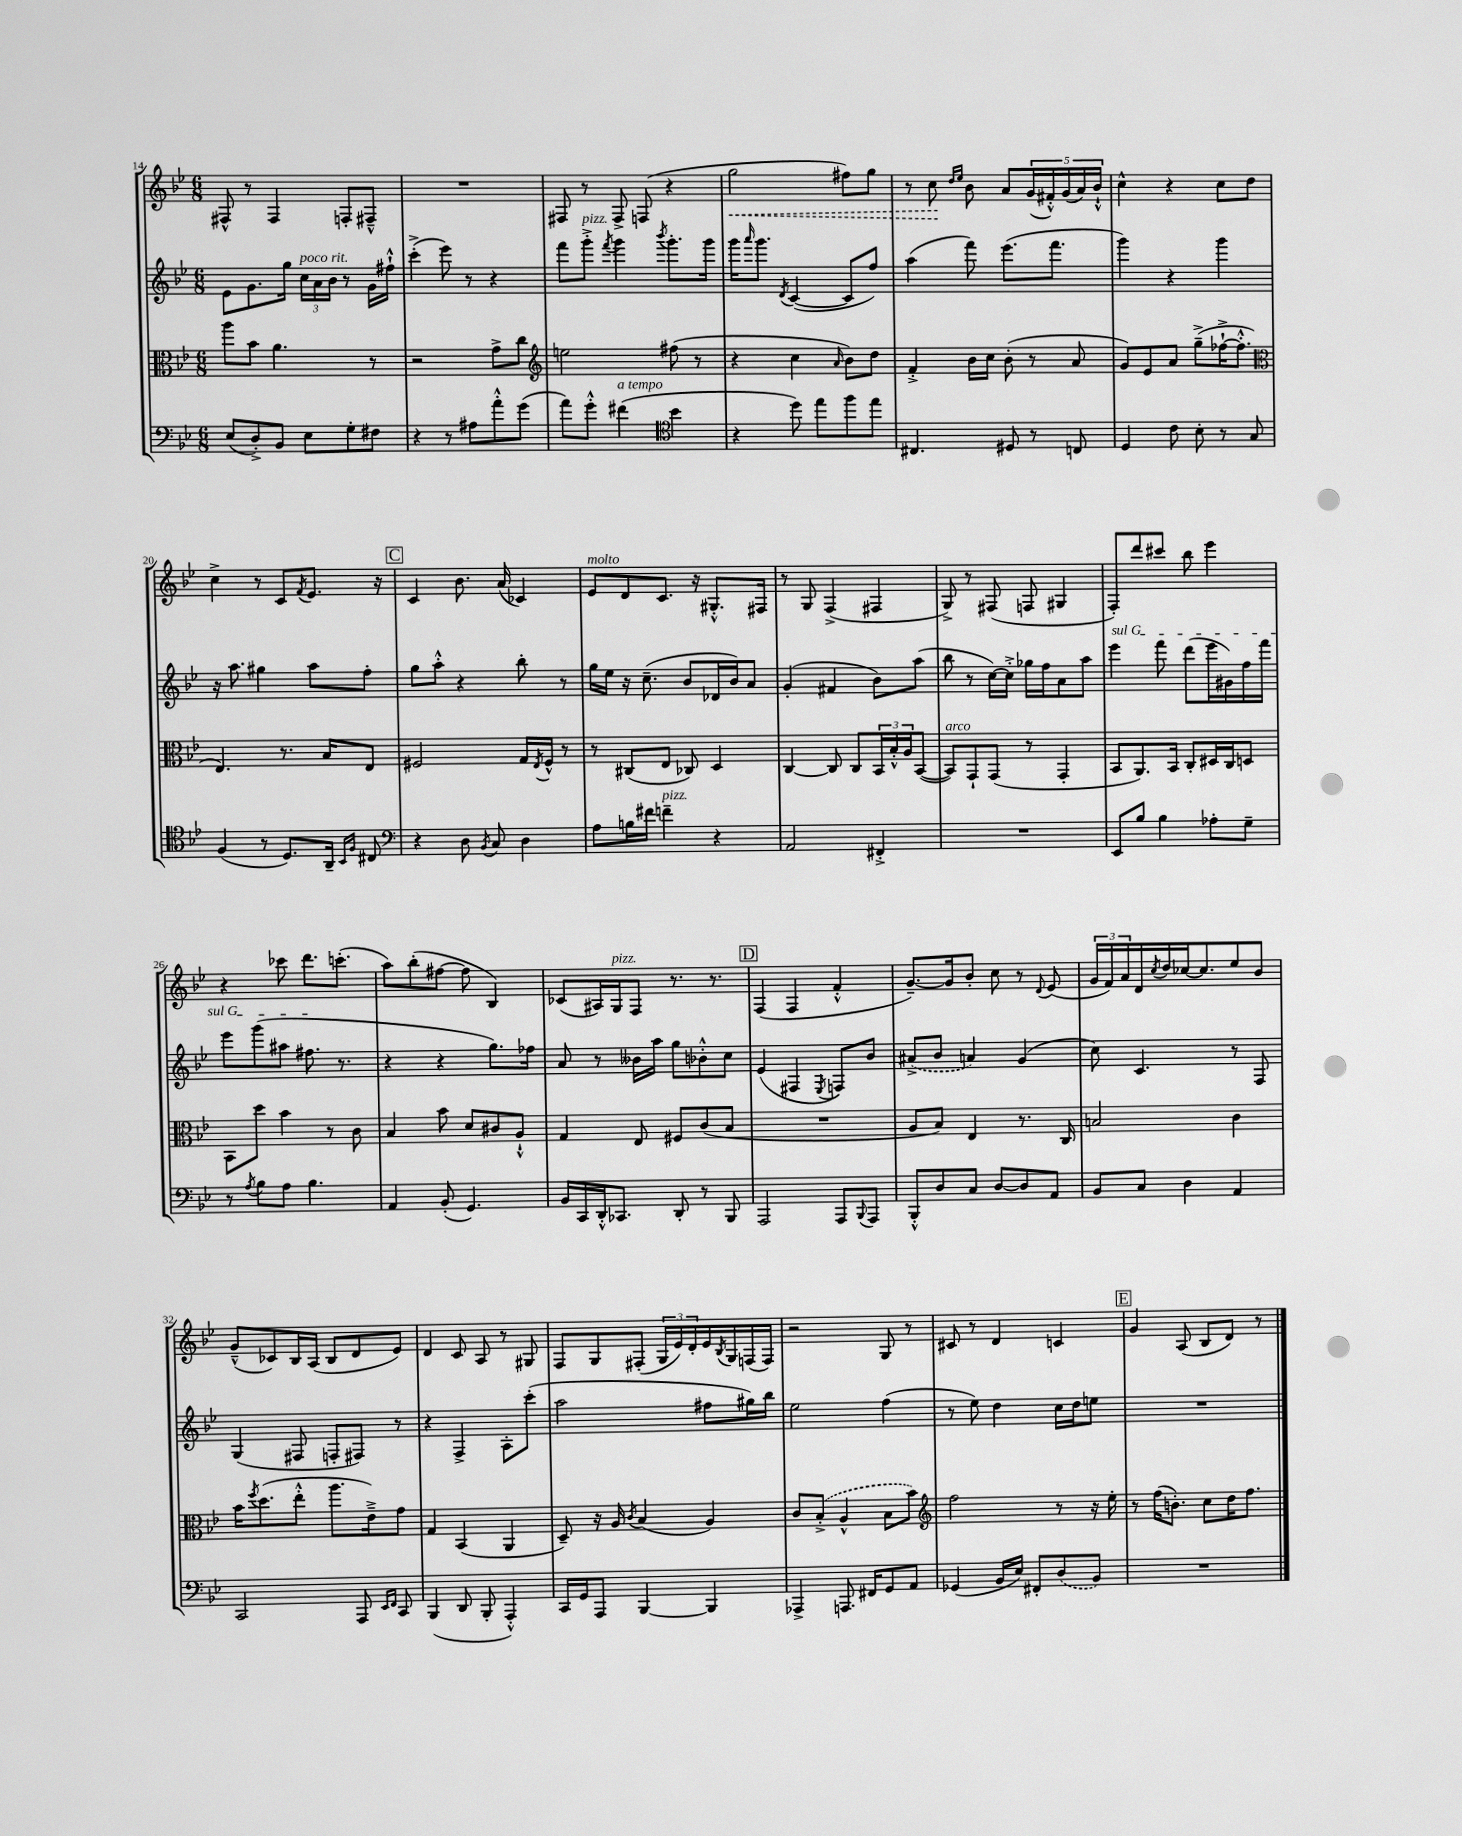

**kern	**kern	**kern	**kern	**dynam
*part4	*part3	*part2	*part1	*part1
*staff4	*staff3	*staff2	*staff1	*staff1
*clefF4	*clefC3	*clefG2	*clefG2	*
*k[b-e-]	*k[b-e-]	*k[b-e-]	*k[b-e-]	*
*M6/8	*M6/8	*M6/8	*M6/8	*
=14	=14	=14	=14	=14
(8E-/L	8aa\L	8e-\L	8F#X^^/	.
8D'^/)	8b-\J	8.g\	8r	.
8BB-/J	4.a\	.	4F#/	.
.	.	16gg\Jk	.	.
!	!	!LO:TX:a:i:t=poco rit.	!	!
8E-\L	.	24cc\LL	.	.
.	.	24a\	.	.
.	.	24b-\JJ	.	.
8G'\	.	8r	8Fn'/L	.
8F#X\J	8r	16g\LL	8F#X~^^/J	.
.	.	16ff#X`^^\JJ	.	.
=15	=15	=15	=15	=15
4r	2r	(4ccc'^\	2.r	.
8r	.	8eee-\)	.	.
8A#X\L	.	8r	.	.
8a'^^\	8g^\L	4r	.	.
(8g\J	8cc\J	.	.	.
=16	=16	=16	=16	=16
*	*clefG2	*	*	*
8a\L)	2een\	8fff\L	8F#X/	.
!	!	!LO:TX:a:i:t=pizz.	!	!
8g'^^\J	.	8ggg'^\J	8r	.
.	.	8qfff/	.	.
!LO:TX:a:i:t=a tempo	!	!	!	!
(4f#X\	.	4ggg\	8F#^/	.
.	.	.	(8Fn/	.
*clefC4	*	*	*	*
.	.	8qbbb-/	.	.
4b-\	(8ff#X\	8.ggg'\L	4r	.
.	8r	.	.	.
.	.	16ggg\Jk	.	.
=17	=17	=17	=17	=17
!	!	!	!	!LO:HP:b
4r	4r	16ggg\KL	2gg\	<
.	.	16qqaaa/	.	.
.	.	8.ggg\J	.	.
.	.	8qd/	.	.
8dd\)	4cc\	([4c/	.	.
8ee-\L	.	.	.	.
.	16qqa/	.	.	.
8ff\	8b-\L)	8c/L]	8ff#X\L)	.
8ee-\J	8dd\J	8ff/J)	8gg\J	.
=18	=18	=18	=18	=18
4.C#X/	4f'^/	(4aa\	8r	.
.	.	.	8cc\	.
.	.	.	16qqdd/LL	.
.	.	.	16qqee-/JJ	.
.	16b-\LL	8fff\)	8b-\	[
.	16cc\JJ	.	.	.
8D#X/	(8b-'\	(8.eee-\L	8a/L	.
8r	8r	.	(20g/L	.
.	.	.	20f#X'^^/)	.
.	.	8.fff\J	.	.
.	.	.	(20g/	.
8Cn/	8a/	.	.	.
.	.	.	20a/)	.
.	.	.	20b-`^^/JJ	.
=19	=19	=19	=19	=19
4D/	8g/L)	4ggg\)	4cc^^\	.
.	8e-/	.	.	.
8c\	8a/J	4r	4r	.
8B-'\	(8gg~^\L	.	.	.
8r	[16ff-X`^\K	4ggg\	8cc\L	.
.	8.ff-'^^\J]	.	.	.
8G/	.	.	8dd\J	.
!!LO:LB:g=z
=20	=20	=20	=20	=20
*	*clefC3	*	*	*
(4F/	4.E-/)	16r	4cc^\	.
.	.	8.aa\	.	.
8r	.	4gg#X\	8r	.
8.D/L)	8.r	.	8c/L	.
.	.	.	8qf/	.
.	.	8aa\L	8.e-/J	.
16AA~/Jk	16B-/KL	.	.	.
16qqBB-/LL	.	.	.	.
16qqF/JJ	.	.	.	.
8C#X/	8E-/J	8ff'\J	.	.
.	.	.	16r	.
!!LO:REH:place=s1:t=C
=21	=21	=21	=21	=21
*clefF4	*	*	*	*
4r	2F#X/	8gg\L	4c/	.
.	.	8aa'^^\J	.	.
8D\	.	4r	8.b-\	.
8qBB-/	.	.	.	.
8C/	.	.	.	.
.	.	.	(16a/	.
4D\	16G/LL	8bb-'\	4c-X/)	.
.	8qE-/	.	.	.
.	16F#^^/JJ	.	.	.
.	8r	8r	.	.
=22	=22	=22	=22	=22
!	!	!	!LO:TX:a:i:t=molto	!
8A\L	8r	16gg\LL	8e-/L	.
.	.	16ee-\JJ	.	.
16Bn\L	(8C#X/L	16r	8d/	.
16f#X\JJ	.	(8.cc~\	.	.
!LO:TX:a:i:t=pizz.	!	!	!	!
4fn~\	8E-/J	.	8.c/J	.
.	8C-X/)	8b-/L	.	.
.	.	.	16r	.
4r	4D/	16d-X/L	8.G#X'^^/L	.
.	.	16b-/J)	.	.
.	.	8a/J	.	.
.	.	.	16F#X/Jk	.
=23	=23	=23	=23	=23
2AA/	[4C/	(4g'/	8r	.
.	.	.	8G/	.
.	8C/]	4f#X/	(4F^/	.
.	8C/L	.	.	.
4FF#X'^/	24BB-/L	8b-\L)	4F#X/	.
.	24B-'^^/	.	.	.
.	24A/J	.	.	.
.	([8BB-/J	(8aa\J	.	.
=24	=24	=24	=24	=24
!	!LO:TX:a:i:t=arco	!	!	!
2.r	8BB-/L])	8bb-\	8G^/)	.
.	8GG`/	8r	8r	.
.	(8GG/J	[16cc\LL)	(8F#X/	.
.	.	16cc'^\JJ]	.	.
.	8r	16gg-X\LL	8Fn/	.
.	.	16ff\J	.	.
.	4GG'/	8a\	4G#X/	.
.	.	8aa\J	.	.
=25	=25	=25	=25	=25
!	!	!LO:TX:a:i:t=sul G	!	!
8EE-/L	8BB-/L	4eee-\	8F'/L)	.
8B-/J	8.AA/)	.	8ddd/	.
4B-\	.	8fff\	8ccc#X/J	.
.	16BB-/Jk	.	.	.
.	8C'/L	(8ddd\L	8bb-\	.
8A-X'\L	16D#X/L	16eee-\L	4eee-\	.
.	16C/J	16g#X\)	.	.
8G~\J	8Dn/J	16ff\	.	.
.	.	16fff\JJ	.	.
!!LO:LB:g=z
=26	=26	=26	=26	=26
8r	8BB-\L	8eee-\L	4r	.
8qA/	.	.	.	.
8B-\L	8dd\J	(8ggg\	.	.
8A\J	4b-\	8aa#X\J	8ccc-X\	.
4.B-\	.	8.ff#X\	8.ddd\L	.
.	8r	.	.	.
.	.	8.r	(8.cccn'\J	.
.	8c\	.	.	.
=27	=27	=27	=27	=27
4AA/	4B-/	4r	8aa\L)	.
.	.	.	(8bb-'\	.
(8BB-'/	8b-\	4r	[8ff#X\J	.
4.GG/)	8d/L	.	8ff#\]	.
.	8c#X/	8.gg\L)	4B-/)	.
.	8A`^^/J	.	.	.
.	.	16ff-X\Jk	.	.
=28	=28	=28	=28	=28
16BB-/LL	4G/	8a/	(8c-X/L	.
16CC/	.	.	.	.
16DD'^^/J	.	8r	16A#X/L)	.
!	!	!	!LO:TX:a:i:t=pizz.	!
8.CC-X/J	.	.	16G/J	.
.	8E-/	16b--X\LL	8F/J	.
.	.	16aa\JJ	.	.
8DD'/	8F#X/L	8gg\L	8.r	.
8r	(8c/	8b-X'^^\	.	.
.	.	.	8.r	.
8BBB-/	8B-/J	8cc\J	.	.
!!LO:REH:place=s1:t=D
=29	=29	=29	=29	=29
2AAA/	2.r	(4e-/	(4F/	.
.	.	4F#X/	4F/	.
.	.	8qE-/	.	.
8AAA/L	.	8Fn/L)	4f'^^/	.
8qqBBB-/	.	.	.	.
8AAA/J	.	8b-/J	.	.
=30	=30	=30	=30	=30
8BBB-'^^/L	8A/L	(8a#X^/L	[8.g~/L)	.
8D/	8B-/J)	8b-/J	.	.
.	.	.	16g/k]	.
8C/J	4E-/	4an/)	8b-'/J	.
[8D/L	.	.	8cc\	.
8D/]	8.r	(4g/	8r	.
.	.	.	8qqd/	.
8AA/J	.	.	(8e-/	.
.	16C/	.	.	.
=31	=31	=31	=31	=31
8BB-/L	2Bn/	8cc\)	24g/LL	.
.	.	.	24f/)	.
.	.	.	24a/	.
8C/J	.	4.c/	16d/	.
.	.	.	8qcc/	.
.	.	.	16dd/	.
4D\	.	.	[16cc-X/J	.
.	.	.	8.cc-/]	.
4AA/	4c\	8r	8ee-/	.
.	.	8F/	8b-/J	.
!!LO:LB:g=z
=32	=32	=32	=32	=32
2CC/	16b-\KL	(4G/	(8g~^^/L	.
.	8qff/	.	.	.
.	(8.dd\	.	.	.
.	.	.	8c-X/)	.
.	8ee-'^^\J	8F#X/	16B-/L	.
.	.	.	(16A/JJ	.
.	8.aa\L	8Fn'/L	8B-/L	.
8AAA/	.	8F#X/J)	8d/	.
.	16e-~^\k)	.	.	.
16qqEE-/LL	.	.	.	.
16qqFF/JJ	.	.	.	.
8CC/	8g\J	8r	8e-/J)	.
=33	=33	=33	=33	=33
(4BBB-/	4G/	4r	4d/	.
8DD/	(4BB-/	4F^/	8c/	.
8BBB-'/	.	.	8A/	.
4AAA'^^/)	4AA/	8A'\L	8r	.
.	.	(8ccc'\J	8G#X/	.
=34	=34	=34	=34	=34
16CC/LL	8D~/)	2aa\	8F/L	.
16GG/J	.	.	.	.
8AAA/J	16r	.	8G/	.
.	16A/	.	.	.
.	8qc/	.	.	.
[4BBB-/	(4B-/	.	(8F#X'/J	.
.	.	.	24G/LL	.
.	.	.	24e-/)	.
.	.	.	24d'/	.
4BBB-/]	4A/)	8ff#X\L	16e-/	.
.	.	.	8qB-/	.
.	.	.	16G/	.
.	.	16gg#X\L)	(16Fn/	.
.	.	16bb-\JJ	16F/JJ)	.
=35	=35	=35	=35	=35
4AAA-X^/	8c/L	2ee-\	2r	.
.	(8B-'^/J	.	.	.
8.AAAn/	4A^^/	.	.	.
16FF#X/KL	.	.	.	.
8GG/	8B-\L	(4ff\	8G/	.
8AA/J	8b-\J)	.	8r	.
=36	=36	=36	=36	=36
*	*clefG2	*	*	*
(4GG-X/	2ff\	8r	8c#X/	.
.	.	8ee-\)	8r	.
16BB-/LL	.	4dd\	4d/	.
16E-/JJ)	.	.	.	.
8FF#X'/L	.	.	.	.
(8D/	8r	16cc\LL	4cn/	.
.	.	16dd\J	.	.
8BB-/J)	16r	8een\J	.	.
.	16ee-'\	.	.	.
!!LO:REH:place=s1:t=E
=37	=37	=37	=37	=37
2.r	8r	2.r	4g/	.
.	(16ff\KL	.	.	.
.	8.bn'\J)	.	.	.
.	.	.	(8A/	.
.	8cc\L	.	8B-/L	.
.	16dd\K	.	8d/J)	.
.	8.ff\J	.	.	.
.	.	.	8r	.
==	==	==	==	==
*-	*-	*-	*-	*-
